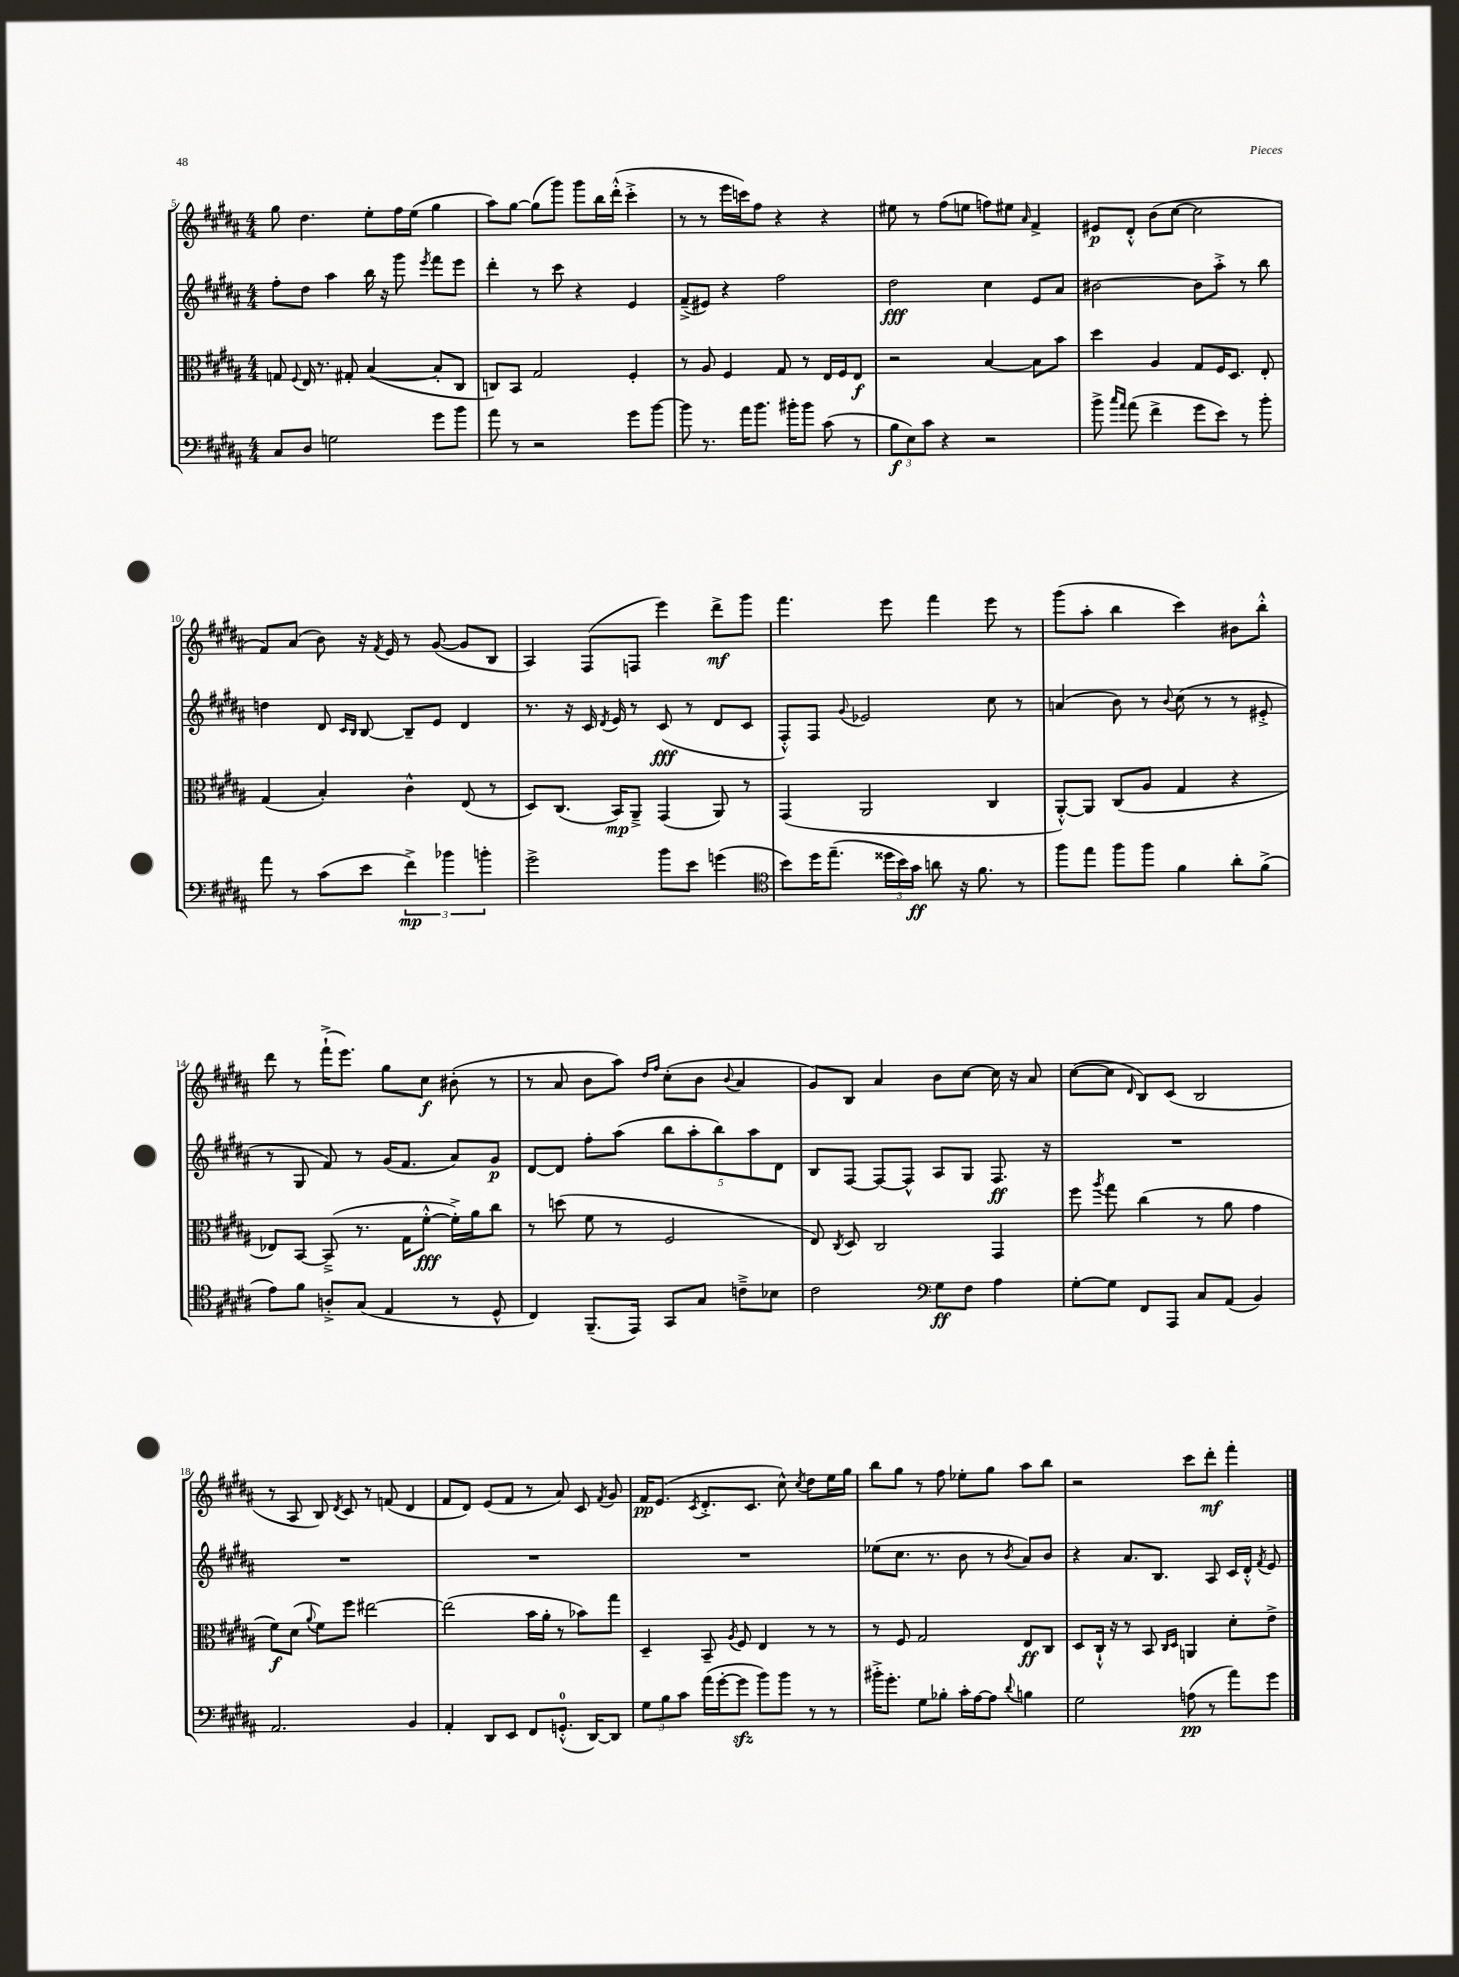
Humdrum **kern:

**kern	**kern	**kern	**kern
*staff4	*staff3	*staff2	*staff1
*clefF4	*clefC3	*clefG2	*clefG2
*k[f#c#g#d#a#]	*k[f#c#g#d#a#]	*k[f#c#g#d#a#]	*k[f#c#g#d#a#]
*M4/4	*M4/4	*M4/4	*M4/4
8C#	8G	8ff#'	8gg#
.	8qqF#	.	.
8D#	16E	8dd#	4.dd#
.	8.r	.	.
2G	.	4aa#	.
.	8G#'	.	.
.	([4B	16bb	8ee'
.	.	16r	.
.	.	8ggg#	16ff#
.	.	.	(16ee
.	.	8qeee	.
8g#	8B']	8fff#	4gg#
8b	8C#	8eee	.
=	=	=	=
8a#	8C)	4ddd#'	8aa#)
8r	8BB	.	[8gg#
2r	2G#	8r	(8gg#]
.	.	8ccc#	8ggg#)
.	.	4r	8ggg#
.	.	.	16bb
.	.	.	(16ddd#'^^
8g#	4F#'	4e	4ccc#'^
[8b	.	.	.
=	=	=	=
8b]	8r	(8f#~^	8r
8.r	8A#	8e#)	8r
.	4F#	4r	16eee
16a#	.	.	16ccc)
8.b	.	.	8ff#
.	8G#	2ff#	4r
16b#'	.	.	.
8b#	8r	.	.
(8c#	16E	.	4r
.	16F#	.	.
8r	8E	.	.
=	=	=	=
12B	2r	2dd#	8ee#
12E)	.	.	.
.	.	.	8r
12c#	.	.	.
4r	.	.	(8ff#
.	.	.	8ee
2r	[4B	4cc#	8ff)
.	.	.	8ee#
.	.	.	16qqa#
.	8B]	8e	4f#^
.	8b	8a#	.
=	=	=	=
8b^	4dd#	[2b#	8e#
16qqcc#	.	.	.
16qqa#	.	.	.
(8a#	.	.	8d#'^^
4f#^	4A#	.	(8b
.	.	.	[8cc#
8g#	8G#	8b#]	2cc#]
8e)	16F#	8aa#'^	.
.	8.D#	.	.
8r	.	8r	.
8b'	8E'	8bb	.
=	=	=	=
8a#	(4G#	4dd	8f#)
8r	.	.	(8a#
(8c#	4B')	8d#	8b)
.	.	16qqc#	.
.	.	16qqB	.
8e	.	[8B	16r
.	.	.	8qf#
.	.	.	16e
6f#^)	4c#^^	8B~]	8r
.	.	8e	([8g#
6b-	.	.	.
.	(8E	4d#	8g#]
6b'	.	.	.
.	8r	.	8B
=	=	=	=
2g#^	8D#)	8.r	4A#)
.	(8.C#	.	.
.	.	16r	.
.	.	16c#	(8F#
.	.	8qd#	.
.	16BB)	16e	.
.	8AA#~^	8r	8F
8b	(4GG#	(8c#	4eee)
8e	.	8r	.
(4g	8AA#)	8d#	8ddd#^
.	8r	8c#	8ggg#
=	=	=	=
*clefC4	*	*	*
8b)	(4GG#	8F#'^^)	4.fff#
16dd#	.	8F#	.
(8.ee~	.	.	.
.	.	8qqg#	.
.	2AA#	2e-	.
24dd##	.	.	8eee
24b)	.	.	.
24g#	.	.	.
8a	.	.	4fff#
16r	.	.	.
8.f#	.	.	.
.	4C#	8cc#	8eee
8r	.	8r	8r
=	=	=	=
8ff#	[8AA#'^^)	(4a	(8ggg#
8ee	8AA#]	.	8aa#'
8ff#	(8C#	8b)	4bb
8ff#	8A#	8r	.
.	.	8qqb	.
4f#	4G#	(8cc#	4ccc#)
.	.	8r	.
8a#'	4r	8r	8b#
(8f#^	.	8e#'^	8bb'^^
=	=	=	=
8e)	8E-)	8r	8ddd#
8f#	[8BB	8G#	8r
8A'^	(8BB~^]	8f#)	(16fff#`^
.	.	.	8.eee)
(8G#	8.r	8r	.
4E	.	(16g#	8gg#
.	16G#	8.f#	.
.	[8f#'^^	.	8cc#
8r	16f#'^])	8a#)	(8b#'
.	16a#	.	.
8D#^^	8cc#	8g#	8r
=	=	=	=
4C#)	8r	[8d#	8r
.	(8dd	8d#]	8a#
(8.FF#~	8f#	8ff#'	8b
.	8r	(8aa#	8aa#)
16EE)	.	.	.
.	.	.	16qqdd#
.	.	.	16qqff#
8GG#	2F#	10bb	(8cc#'
.	.	10aa#'	.
8G#	.	.	8b
.	.	10bb)	.
.	.	.	8qqb
8c~^	.	.	4a#
.	.	10aa#	.
8B-	.	.	.
.	.	10d#	.
=	=	=	=
2c#	8E)	8B	8g#)
.	8qC#	.	.
.	8D#	[8F#	8B
.	2C#	8F#_	4a#
.	.	8F#^^]	.
*clefF4	*	*	*
8G#	.	8A#	8b
8F#	.	8G#	[8cc#
4A#	4GG#	8.F#	16cc#]
.	.	.	16r
.	.	.	8a#
.	.	16r	.
=	=	=	=
[8G#'	8ff#	1r	([8cc#
.	8qaa#	.	.
8G#]	8gg#	.	8cc#]
.	.	.	16qqd#
8FF#	(4cc#	.	8B)
8AAA#	.	.	(8c#
8C#	8r	.	2B
(8AA#	8a#	.	.
4BB)	4g#	.	.
=	=	=	=
2.AA#	8f#)	1r	8r
.	(8d#	.	8A#
.	8qqa#	.	.
.	8f#)	.	8B)
.	.	.	8qd#
.	8ff#	.	8c#
.	[2ee#	.	8r
.	.	.	(8f
4BB	.	.	4d#
=	=	=	=
4AA#'	(2ee#]	1r	8f#
.	.	.	8d#)
8DD#	.	.	(8e
8EE	.	.	8f#
8FF#	16b	.	8r
.	16a#'	.	.
(8.GG'^^	8r	.	8a#)
.	8b-)	.	8c#
[16DD#)	.	.	.
.	.	.	8qf#
8DD#]	8gg#	.	8g#
=	=	=	=
12G#	4D#~	1r	16f#
.	.	.	(8.e
12B	.	.	.
12c#	.	.	.
.	.	.	8qc#
(16a#	8BB~	.	8.d#'^
[16g#'	.	.	.
.	8qA#	.	.
8g#]	8F#	.	.
.	.	.	8.c#
8b)	4E	.	.
8b	.	.	8cc#^^)
.	.	.	8qcc#
8r	8r	.	8dd#
8r	8r	.	16ee
.	.	.	16gg#
=	=	=	=
16b#'^	8r	(8ee-	8bb
8.g#'	.	.	.
.	8F#	8.cc#	8gg#
8G#	2G#	.	8r
.	.	8.r	.
8B-'	.	.	8ff#
16c#'	.	8b	8ee-'
[16A#	.	.	.
8A#]	.	8r	8gg#
8qqd#	.	8qb	.
4B	8E	8a#)	8aa#
.	8C#	8b	8bb
=	=	=	=
2G#	8D#	4r	2r
.	16C#`^^	.	.
.	16r	.	.
.	8r	8.a#	.
.	8BB	.	.
.	.	8.B	.
.	16qqC#	.	.
.	16qqD#	.	.
(8A	4AA	.	8ccc#
8r	.	8A#	8ddd#'
8a#)	8d#'	16c#	4fff#'
.	.	16d#'^^	.
.	.	8qf#	.
8g#	8e^	8e	.
==	==	==	==
*-	*-	*-	*-
